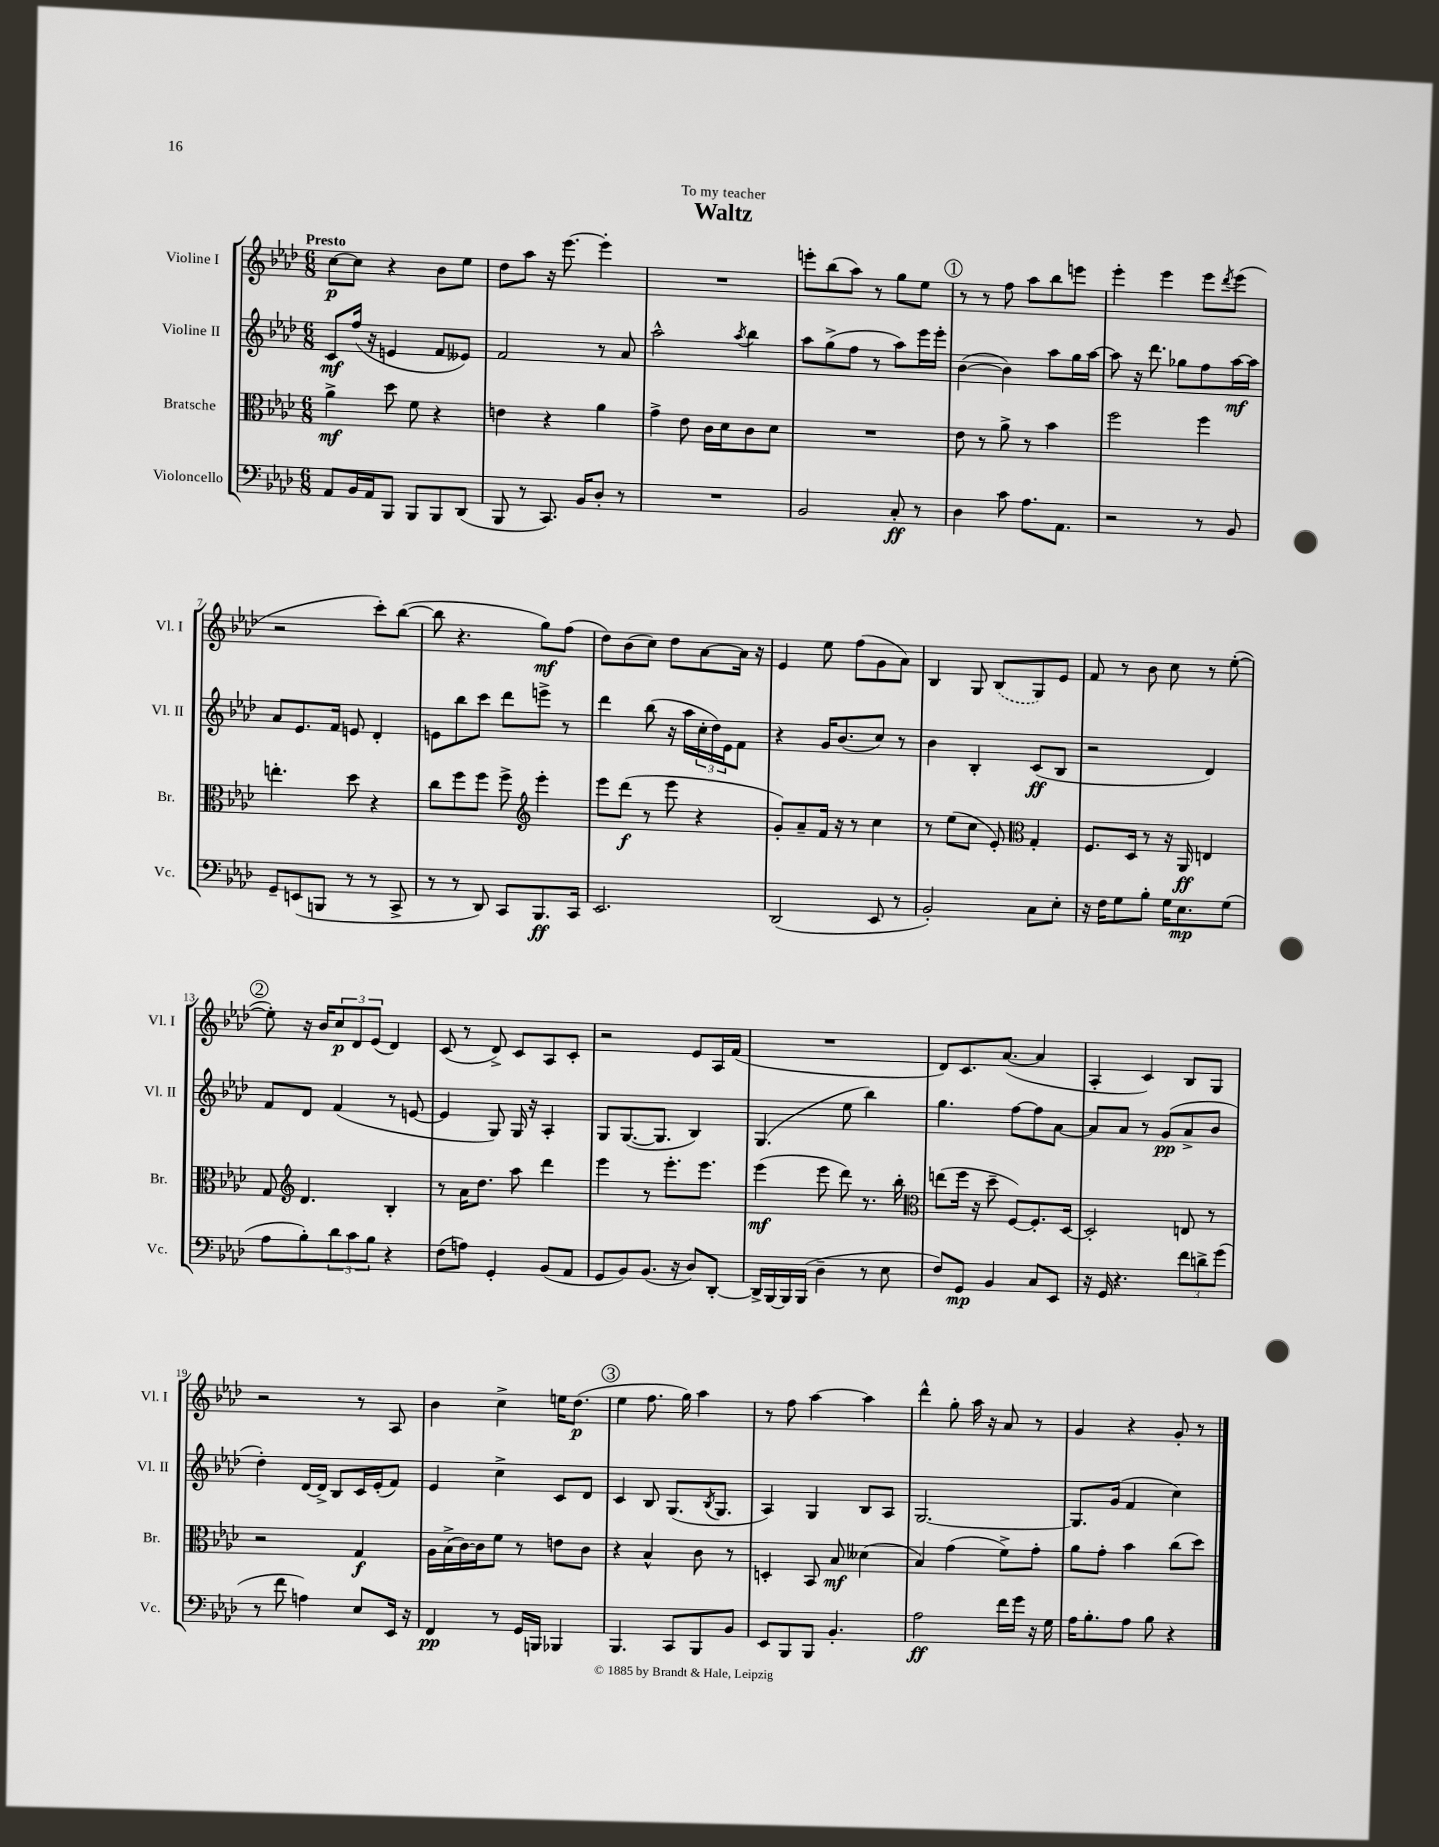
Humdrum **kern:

**kern	**kern	**kern	**kern
*staff4	*staff3	*staff2	*staff1
*clefF4	*clefC3	*clefG2	*clefG2
*k[b-e-a-d-]	*k[b-e-a-d-]	*k[b-e-a-d-]	*k[b-e-a-d-]
*M6/8	*M6/8	*M6/8	*M6/8
8AA-	4a-^	8c	[8cc
16BB-	.	(16ff	8cc]
16AA-	.	16r	.
8BBB-	8dd-	4e	4r
8BBB-	8f	.	.
8BBB-	4r	8f	8b-
(8DD-	.	8e--)	8ee-
=	=	=	=
8BBB-	4e	2f	8dd-
8r	.	.	8aa-
8.CC)	4r	.	16r
.	.	.	[8.eee-
16BB-	.	.	.
8D-'	4a-	8r	4eee-']
8r	.	8a-	.
=	=	=	=
2.r	4g^	2aa-^^	2.r
.	8e-	.	.
.	16c	.	.
.	16d-	.	.
.	.	8qaa-	.
.	8c	4bb-	.
.	8d-	.	.
=	=	=	=
2BB-	2.r	8aa-	8eee'
.	.	(8gg^	(8bb-
.	.	8ff	8aa-)
.	.	8r	8r
8C'	.	8aa-)	8gg
8r	.	16eee-	8ee-
.	.	16eee-'	.
=	=	=	=
4D-	8e-	([4b-	8r
.	8r	.	8r
8c	8a-^	4b-])	8ff
8.A-	8r	.	8aa-
.	4b-	8aa-	8bb-
8.AA-	.	.	.
.	.	16gg	8eee
.	.	[16aa-	.
=	=	=	=
2r	2ff	8aa-]	4eee-'
.	.	16r	.
.	.	8.ddd-	.
.	.	.	4eee-
.	.	8gg-	.
8r	4ff	8ff	8eee-
.	.	.	8qddd-
8BB-	.	[16aa-	(8eee-
.	.	16aa-]	.
=	=	=	=
8GG~	4.ee'	8a-	2r
(8EE	.	8.e-	.
8BBB	.	.	.
.	.	16f	.
8r	8dd-	8e	.
8r	4r	4d-'	8ccc')
8CC^	.	.	([8bb-
=	=	=	=
8r	8cc	8e	8bb-]
8r	8ff	8bb-	4.r
8DD-)	8ff	8ccc	.
8CC	8ff^	8ddd-	.
*	*clefG2	*	*
8.BBB-	4eee-'	8eee^	8gg)
.	.	8r	(8ff
16CC	.	.	.
=	=	=	=
2.EE-	8eee-	4ddd-	8dd-)
.	(8ddd-	.	(8b-
.	8r	(8bb-	8cc)
.	8eee-	16r	8dd-
.	.	16aa-	.
.	4r	24cc'	[8a-
.	.	24dd-)	.
.	.	24e-	.
.	.	8f	16a-]
.	.	.	16r
=	=	=	=
(2DD-	8g')	4r	4e-
.	8a-~	.	.
.	16f	16g	8ee-
.	16r	(8.b-	.
.	8r	.	(8ff
8EE-	4cc	8cc)	8g
8r	.	8r	8a-)
=	=	=	=
2BB-')	8r	4b-	4B-
.	(8ee-	.	.
.	8cc	4B-'	8G
.	8e-')	.	(8B-
*	*clefC3	*	*
8C	4G'	(8c	8G)
8E-'	.	8B-	8e-
=	=	=	=
16r	8.F	2r	8f
16F	.	.	.
8G	.	.	8r
.	16D-	.	.
8B-'	8r	.	8b-
16G	16r	.	8cc
8.E-	16AA-	.	.
.	4E	4d-)	8r
(8G	.	.	([8ee-'
=	=	=	=
8A-	8G	8f	8ee-'])
*	*clefG2	*	*
8B-')	4.d-	8d-	16r
.	.	.	16b-
12d-	.	(4f	12cc
12c	.	.	12d-
12B-	.	.	(12e-
4r	4B-'	8r	4d-)
.	.	[8e	.
=	=	=	=
(8F	8r	4e]	(8c
8A)	16a-	.	8r
.	8.dd-	.	.
4GG'	.	8G)	8d-^)
.	8aa-	16G	8c
.	.	16r	.
(8BB-	4ddd-	4A-'	8A-
8AA-	.	.	8c'
=	=	=	=
8GG	4eee-	8G	2r
8BB-)	.	([8.G	.
(8.BB-	8r	.	.
.	.	8.G]	.
.	8.eee-'	.	.
16r	.	.	.
8D-)	.	4B-)	8e-
.	8.eee-	.	.
[8DD-'	.	.	16A-
.	.	.	(16f
=	=	=	=
16DD-^]	(4eee-	(4.G	2.r
[16BBB-	.	.	.
16BBB-]	.	.	.
(16BBB-	.	.	.
4D-~	8eee-	.	.
.	8ddd-)	8ee-	.
8r	8.r	4bb-)	.
8E-	.	.	.
.	16bb-'	.	.
=	=	=	=
*	*clefC3	*	*
8F)	(8ee	4.gg	8d-)
8GG	16ff	.	8.c
.	16r	.	.
4BB-	8dd-~	.	.
.	.	.	([8.a-
.	[8F)	[8ff	.
8C	8.F']	8ff]	4a-]
8EE-	.	[8a-	.
.	[16D-	.	.
=	=	=	=
16r	2D-']	8a-]	4A-'
16GG	.	.	.
4.r	.	8a-	.
.	.	8r	4c)
.	.	(8g	.
12f	8E	8a-^	8B-
12d^	.	.	.
.	8r	8b-	8G
(12g	.	.	.
=	=	=	=
8r	2r	4dd-')	2r
8f	.	.	.
4A)	.	[16d-	.
.	.	16d-^]	.
.	.	8B-	.
8E-	4G	16c	8r
.	.	(16e-'	.
16EE-	.	8f)	8A-
16r	.	.	.
=	=	=	=
4FF	16A-	4e-	4b-
.	(16B-^	.	.
.	[16c)	.	.
.	16c]	.	.
8r	8f	4cc^	4cc^
16GG	8r	.	.
16BBB	.	.	.
4BBB-	8e	8c	16ee
.	.	.	(8.dd-
.	8c	8d-	.
=	=	=	=
4.BBB-	4r	4c	4ee-
.	4B-^^	8B-	8.ff
8CC	.	(8.G	.
.	.	.	16gg)
8BBB-	8c	.	4aa-
.	.	8qB-	.
.	.	8.G	.
8BB-	8r	.	.
=	=	=	=
8EE-	4D'	4A-)	8r
8BBB-	.	.	8ff
8BBB-	8BB-	4G	[4aa-
4.BB-'	8B-	.	.
.	(4d--	8B-	4aa-]
.	.	8A-	.
=	=	=	=
2A-	4B-)	[2.G	4ddd-^^
.	(4g	.	8gg'
.	.	.	16aa-
.	.	.	16r
16f	8f^)	.	8a-
16g	.	.	.
16r	8g'	.	8r
16G	.	.	.
=	=	=	=
16A-	8a-	8.G]	4g
8.B-'	.	.	.
.	8g'	.	.
.	.	(16g	.
8A-	4b-	4f	4r
8B-	.	.	.
4r	(8cc	4cc)	8g'
.	8dd-)	.	8r
==	==	==	==
*-	*-	*-	*-
